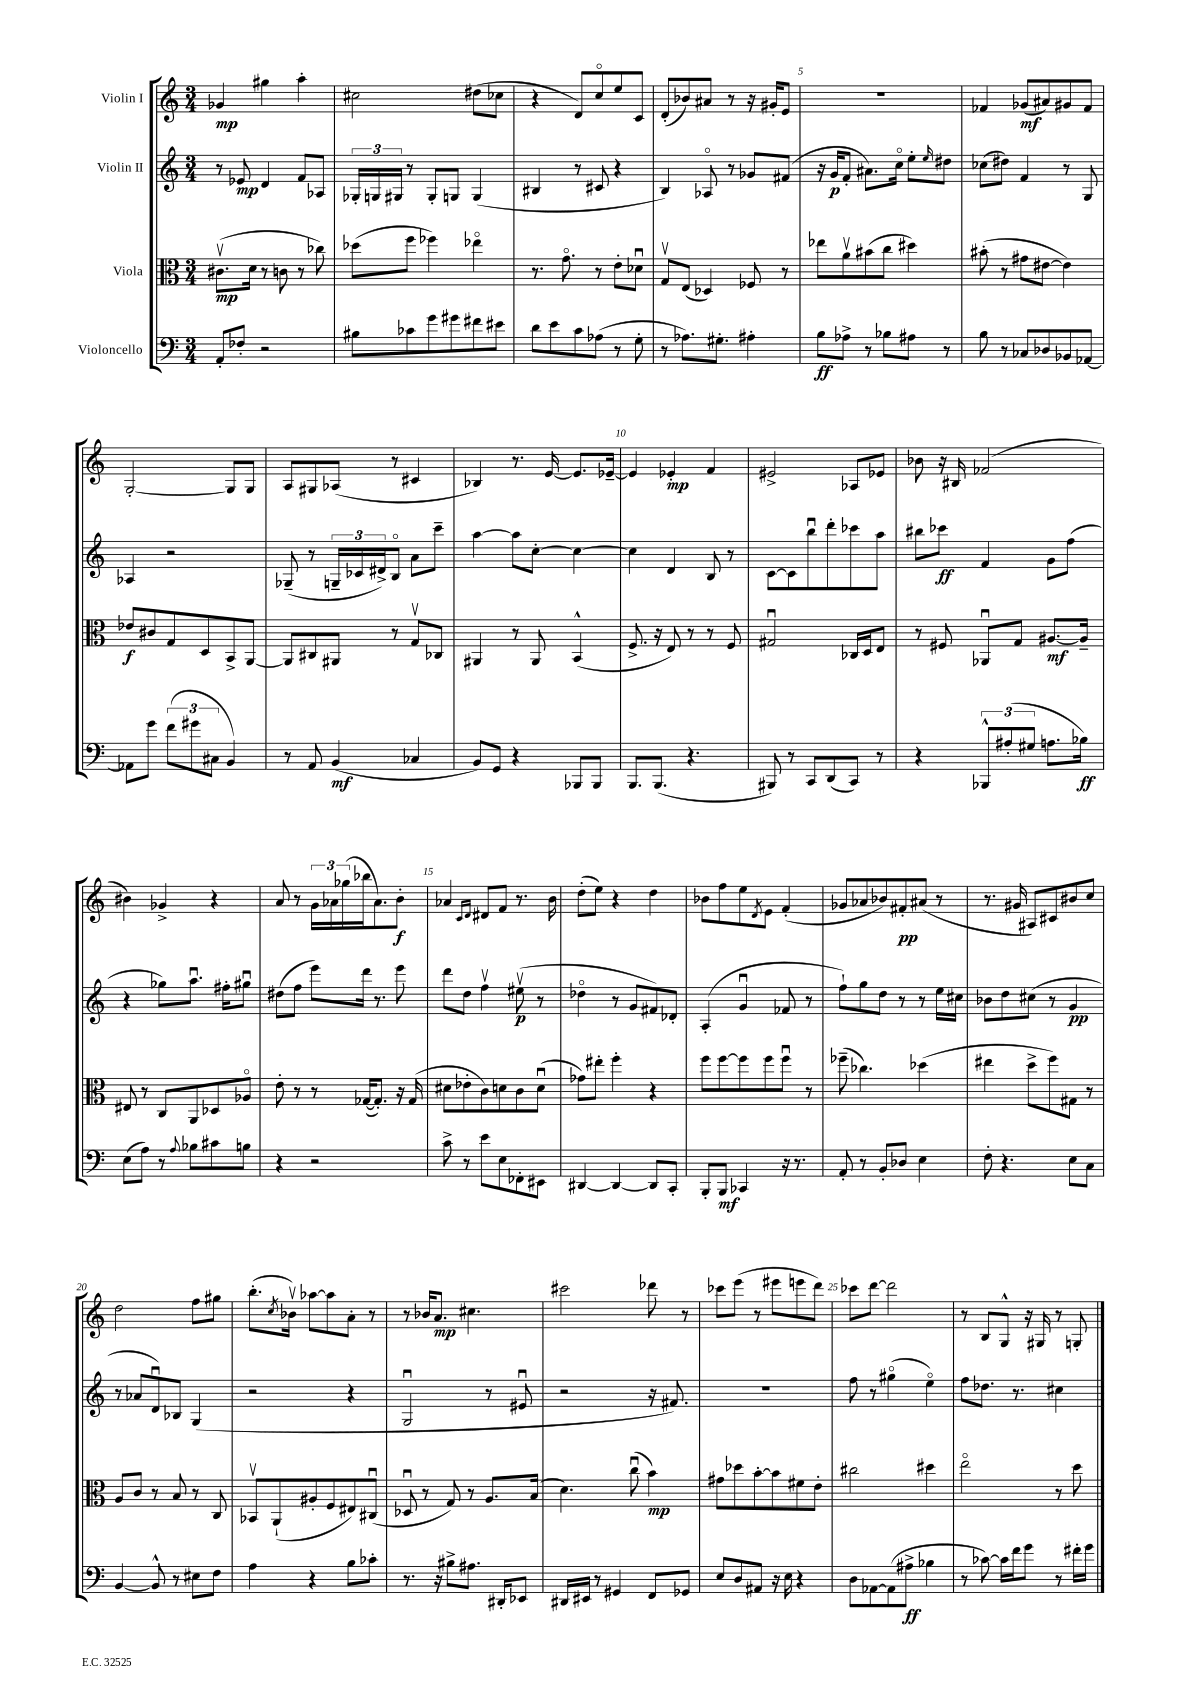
<<
\new StaffGroup <<
\new Staff = "s0" \with { instrumentName = "Violin I" } {
    \clef treble \key c \major \numericTimeSignature \time 3/4
    ges'4\mp gis''4 a''4-. |
    cis''2 dis''8( ces''8 |
    r4 d'8) c''8\flageolet e''8 c'8 |
    d'8-.( bes'8) ais'8 r8 r16 gis'16-. e'8 |
    R2. |
    fes'4 ges'8\mf( ais'8) gis'8 fes'8 |
    g2~-. g8 g8 |
    a8 gis8 aes8( r8 cis'4 |
    bes4) r8. e'16~ e'8. ees'16~-- |
    ees'4 ees'4-.\mp f'4 |
    eis'2-> aes8 ees'8 |
    bes'8 r16 bis16 fes'2( |
    bis'4) ges'4-> r4 |
    a'8 r8 \tuplet 3/2 { g'16 aes'16 ges''16( } bes''16 aes'8.) b'8-.\f |
    aes'4 \grace { c'16 d'16 } dis'8 f'8 r8. b'16 |
    d''8-.( e''8) r4 d''4 |
    bes'8 f''8 e''8 \acciaccatura { d'8 } e'8 f'4-.( |
    ges'8 aes'8 bes'8) fis'8-.\pp ais'8( r8 |
    r8. gis'16 ais8) cis'8 bis'8 c''8 |
    d''2 f''8 gis''8 |
    b''8.-.( \acciaccatura { c''8 } bes'16\upbow) aes''8~ aes''8 a'8-. r8 |
    r8 bes'16 a'8.\mp cis''4. |
    cis'''2 des'''8 r8 |
    ces'''8 e'''8( r8 eis'''8 e'''8 d'''8) |
    ces'''8 d'''8~ d'''2 |
    r8 b8 g8-^ r16 gis16 r8 g8-. \bar "|." |
}
\new Staff = "s1" \with { instrumentName = "Violin II" } {
    \clef treble \key c \major \numericTimeSignature \time 3/4
    r8 ees'8\mp d'4 f'8 aes8 |
    \tuplet 3/2 { ges16-. g16 gis16 } r8 gis8-. g8 g4( |
    bis4 r8 cis'8 r4 |
    b4) aes8\flageolet r8 ges'8 fis'8( |
    r16 g'16\p f'8-. ais'8.) c''16\flageolet e''8-. \grace { e''16 } dis''8 |
    ces''8( dis''8) f'4 r8 g8 |
    aes4 r2 |
    ges8--( r8 \tuplet 3/2 { g16-- ces'16 dis'16->) } b8\flageolet a'8 c'''8-- |
    a''4~ a''8 c''8~-. c''4~ |
    c''4 d'4 b8 r8 |
    c'8~ c'8 b''8\downbow d'''8-. ces'''8 a''8 |
    bis''8 ces'''8\ff f'4 g'8 f''8( |
    r4 ges''8) a''8.\downbow fis''16-. gis''8\downbow |
    dis''8( f''8 e'''8) d'''16 r8. e'''8 |
    d'''8 d''8 f''4\upbow eis''8\upbow\p( r8 |
    des''4\flageolet r8 g'8 fis'8) des'8-. |
    a4-.( g'4\downbow fes'8 r8 |
    f''8-!) g''8 d''8 r8 r8 e''16 cis''16 |
    bes'8 d''8 cis''8( r8 g'4\pp |
    r8 aes'8 d'8\downbow) bes8 g4( |
    r2 r4 |
    g2\downbow r8 eis'8\downbow |
    r2 r16 fis'8.) |
    R2. |
    f''8 r8 gis''4\flageolet( e''4\flageolet) |
    f''8 des''8. r8. cis''4 \bar "|." |
}
\new Staff = "s2" \with { instrumentName = "Viola" } {
    \clef alto \key c \major \numericTimeSignature \time 3/4
    cis'8.\upbow\mp( d'16 r8 c'8 r8 ces''8) |
    des''8( f''8 fes''4) ees''4\flageolet |
    r8. g'8.\flageolet r8 e'8-. des'8\downbow |
    g8\upbow e8( des4) fes8 r8 |
    ees''8 a'8\upbow bis'8( c''8 dis''4) |
    bis'8-.( r8 gis'8 eis'8~ eis'4) |
    ees'8\f cis'8 g8 d8 b,8-> a,8~ |
    a,8 cis8 ais,8 r8 g8\upbow ces8 |
    ais,4 r8 ais,8 b,4-^( |
    f8.-> r16 e8) r8 r8 f8 |
    gis2\downbow ces16 d16 e8 |
    r8 fis8 aes,8\downbow g8 ais8.~\mf ais16-- |
    eis8 r8 c8 a,8 des8 aes8\flageolet |
    e'8-. r8 r8 ges16~( ges8.-.) r16 ges16( |
    dis'8 ees'8-. c'8) d'8 c'8 d'8\downbow( |
    ges'8) eis''8-. f''4-. r4 |
    f''8 f''8~ f''8 f''8 f''8\downbow r8 |
    fes''8--( ces''4.) des''4( |
    eis''4 d''8-> f''8) gis8 r8 |
    a8 c'8 r8 b8 r8 c8 |
    bes,8\upbow a,8-!( ais8-. f8 eis8) cis8\downbow( |
    des8\downbow r8 g8) r8 a8. b16( |
    d'4.) c''8\downbow( b'4\mp) |
    gis'8 des''8 b'8~-. b'8 fis'8 e'8-. |
    cis''2 dis''4 |
    e''2\flageolet r8 d''8 \bar "|." |
}
\new Staff = "s3" \with { instrumentName = "Violoncello" } {
    \clef bass \key c \major \numericTimeSignature \time 3/4
    a,8-. fes8-. r2 |
    bis8 ces'8 g'8 gis'8 fis'8 eis'8 |
    d'8 e'8 c'8 aes8( r8 g8-. |
    r8 aes8.) gis8.-. ais4-. |
    b8\ff aes8-> r8 bes8 ais8 r8 |
    b8 r8 ces8 des8 bes,8 aes,8~ |
    aes,8 g'8 \tuplet 3/2 { f'8( gis'8 cis8 } b,4) |
    r8 a,8 b,4\mf( ces4 |
    b,8) g,8 r4 bes,,8 bes,,8 |
    b,,8. b,,8.( r4. |
    bis,,8) r8 c,8 d,8( c,8) r8 |
    r4 \tuplet 3/2 { bes,,8-^ ais8-.( gis8 } a8. bes16\ff) |
    e8( a8) r8 \appoggiatura { a8 } bes8 cis'8 b8 |
    r4 r2 |
    c'8-> r8 e'8 e8 fes,8-. eis,8 |
    dis,4~ dis,4~ dis,8 c,8-. |
    b,,8-. b,,8\mf ces,4 r16 r8. |
    a,8-. r8 b,8-. des8 e4 |
    f8-. r4. e8 c8 |
    b,4~ b,8-^ r8 eis8 f8 |
    a4 r4 b8 ces'8-. |
    r8. r16 bis8-> ais8. dis,16-. ees,8 |
    dis,16 eis,16 r8 gis,4 f,8 ges,8 |
    e8 d8 ais,8 r16 e16 r4 |
    d8 aes,8~ aes,8( ais8->\ff bes4 |
    r8 ces'8~) ces'16 f'16 g'8 r8 fis'16-. g'16 \bar "|." |
}
>>
>>
\layout { \context { \Score \override BarNumber.break-visibility = ##(#f #t #t) barNumberVisibility = #(every-nth-bar-number-visible 5) } }
